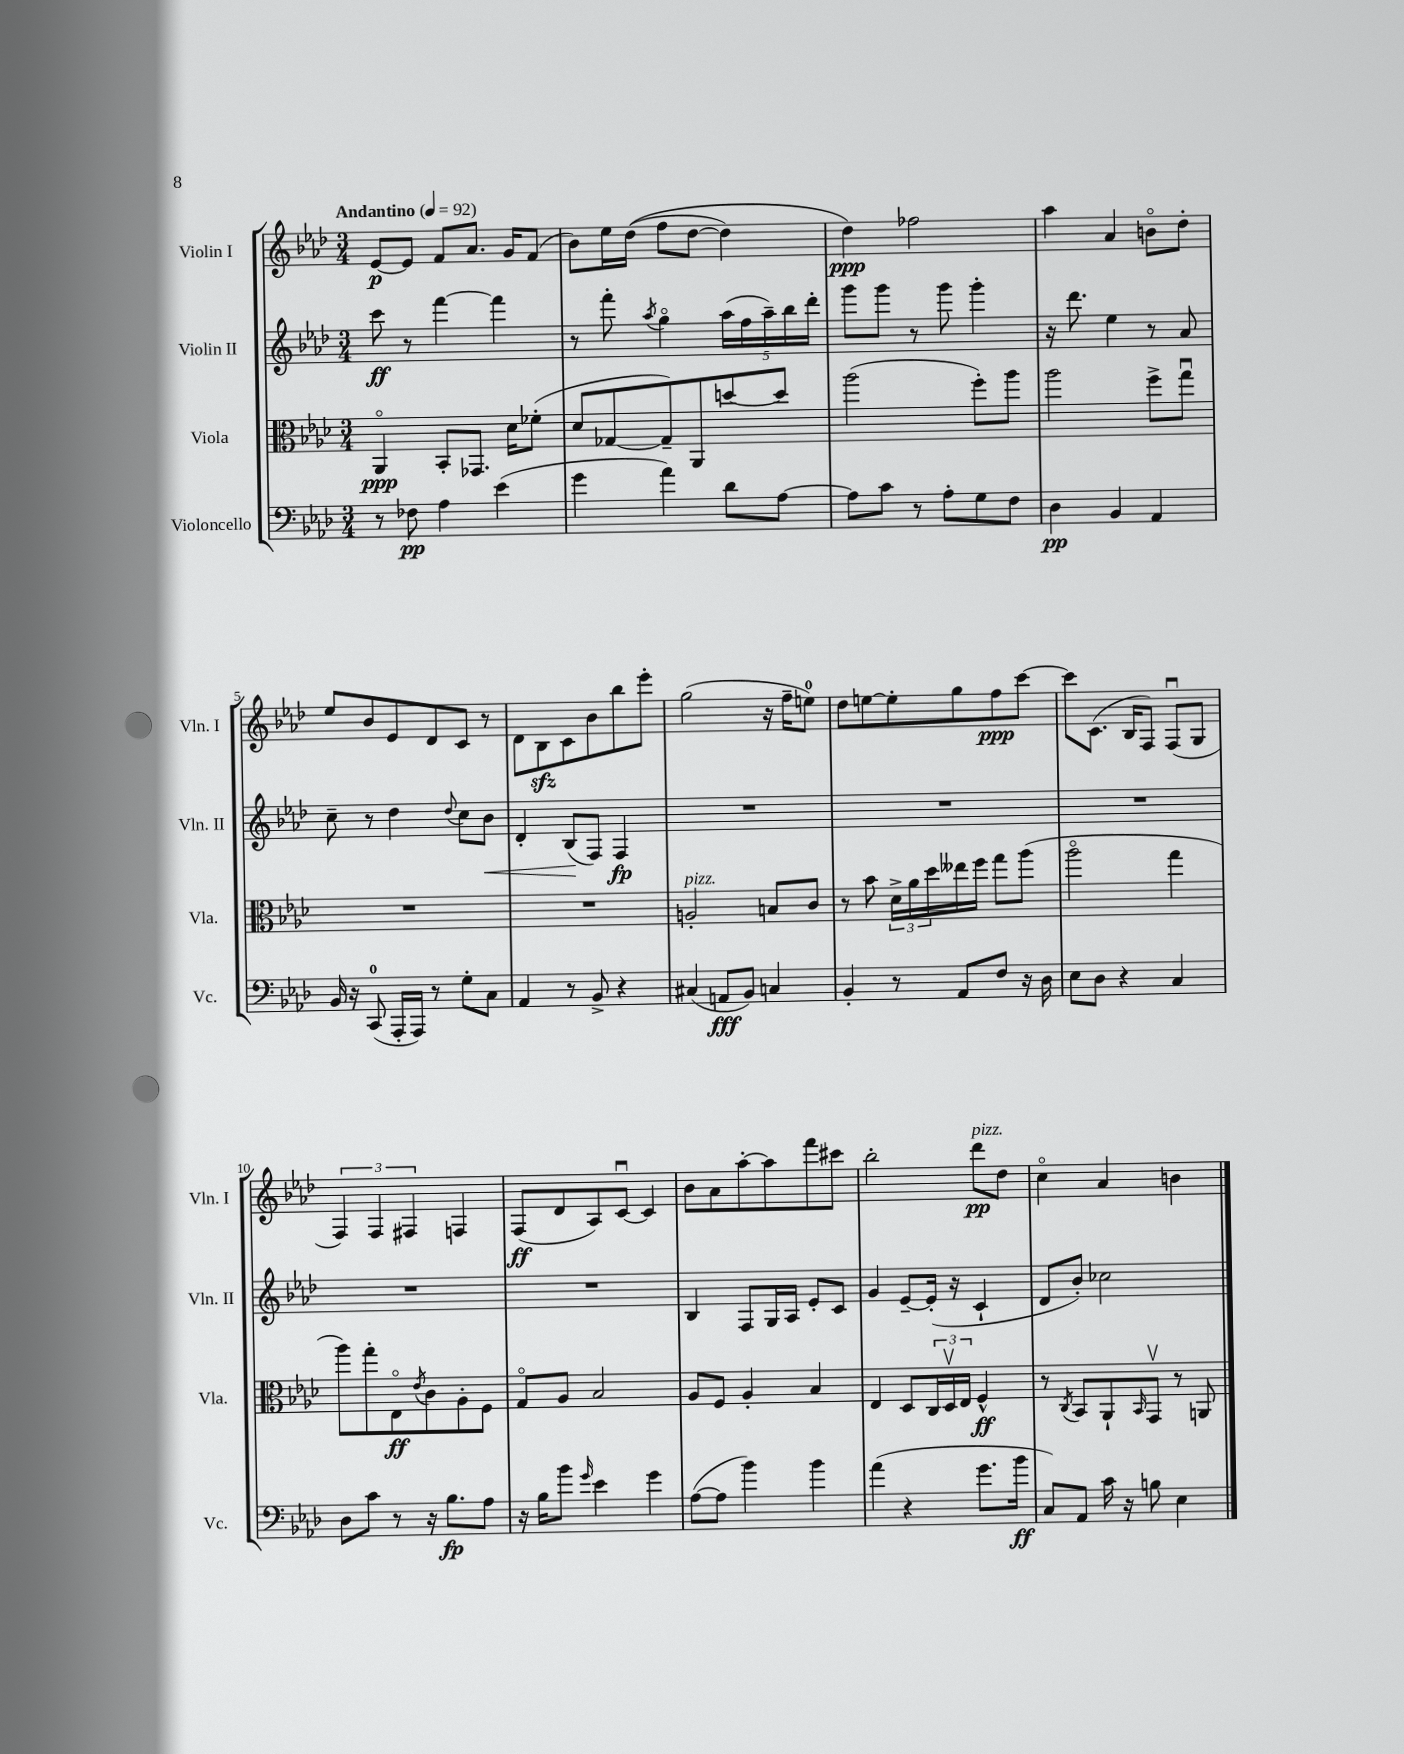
<<
\new StaffGroup <<
\new Staff = "s0" \with { instrumentName = "Violin I" shortInstrumentName = "Vln. I" } {
    \clef treble \key aes \major \numericTimeSignature \time 3/4 \tempo "Andantino" 4 = 92
    ees'8~\p ees'8 f'8 aes'8. g'16 f'8( |
    bes'8) ees''16 des''16(\( f''8 des''8~ des''4) |
    des''4\ppp\) fes''2 |
    aes''4 aes'4 b'8\flageolet des''8-. |
    ees''8 bes'8 ees'8 des'8 c'8 r8 |
    des'8 bes8\sfz c'8 bes'8 bes''8 ees'''8-. |
    g''2( r16 f''16-- e''8-0) |
    des''8 e''8~ e''8-. g''8 f''8\ppp c'''8~ |
    c'''8 c'8.( bes16 f8) f8\downbow( g8 |
    \tuplet 3/2 { f4) f4 fis4 } f4 |
    f8\ff( des'8 aes8) c'8~\downbow c'4 |
    bes'8 aes'8 aes''8~-. aes''8 f'''8 cis'''8 |
    bes''2-. des'''8\pp^\markup { \italic "pizz." } des''8 |
    c''4\flageolet aes'4 b'4 \bar "|." |
}
\new Staff = "s1" \with { instrumentName = "Violin II" shortInstrumentName = "Vln. II" } {
    \clef treble \key aes \major \numericTimeSignature \time 3/4
    c'''8\ff r8 f'''4~ f'''4 |
    r8 f'''8-. \acciaccatura { aes''8 } g''4\flageolet \tuplet 5/4 { aes''16( f''16 aes''16--) bes''16 des'''16-. } |
    g'''8 g'''8 r8 g'''8 g'''4-. |
    r16 des'''8. ees''4 r8 aes'8 |
    c''8-- r8 des''4 \appoggiatura { des''8 } c''8 bes'8\< |
    des'4-. bes8\!( f8) f4\fp |
    R2. |
    R2. |
    R2. |
    R2. |
    R2. |
    bes4 f8 g16 aes16 ees'8-. c'8 |
    g'4 ees'8~-- ees'16-.( r16 c'4-! |
    des'8 bes'8-.) ces''2 \bar "|." |
}
\new Staff = "s2" \with { instrumentName = "Viola" shortInstrumentName = "Vla." } {
    \clef alto \key aes \major \numericTimeSignature \time 3/4
    aes,4\flageolet\ppp bes,8-. ges,8. des'16 fes'8-.( |
    des'8 ges8~ ges8--) aes,8 d''8~ d''8 |
    aes''2( f''8-.) aes''8 |
    aes''2 f''8-> g''8\downbow |
    R2. |
    R2. |
    a2-.^\markup { \italic "pizz." } b8 c'8 |
    r8 bes'8 \tuplet 3/2 { des'16-> aes'16 des''16 } eeses''16 f''16 g''8 aes''8( |
    aes''2\flageolet g''4 |
    aes''8) g''8-. ees8\flageolet\ff \acciaccatura { ees'8 } c'8 aes8-. f8 |
    g8\flageolet aes8 bes2 |
    aes8 f8 aes4-. bes4 |
    ees4 des8 \tuplet 3/2 { c16 des16\upbow ees16 } f4-^\ff |
    r8 \acciaccatura { c8 } bes,8 aes,8-! \grace { bes,16 } g,8\upbow r8 a,8 \bar "|." |
}
\new Staff = "s3" \with { instrumentName = "Violoncello" shortInstrumentName = "Vc." } {
    \clef bass \key aes \major \numericTimeSignature \time 3/4
    r8 fes8\pp aes4 ees'4( |
    g'4 aes'4) des'8 aes8~ |
    aes8 c'8 r8 aes8-. g8 f8 |
    des4\pp bes,4 aes,4 |
    bes,16 r16 c,8-0( aes,,16-. aes,,16) r8 g8-. c8 |
    aes,4 r8 bes,8-> r4 |
    cis4( a,8\fff bes,8) c4 |
    bes,4-. r8 aes,8 f8 r16 des16 |
    ees8 des8 r4 c4 |
    des8 c'8 r8 r16 bes8.\fp aes8 |
    r16 bes16 bes'8 \grace { g'16 } ees'4 g'4 |
    aes8~( aes8 bes'4) bes'4 |
    aes'4( r4 g'8. bes'16\ff |
    c8) aes,8 c'16 r16 b8 ees4 \bar "|." |
}
>>
>>
